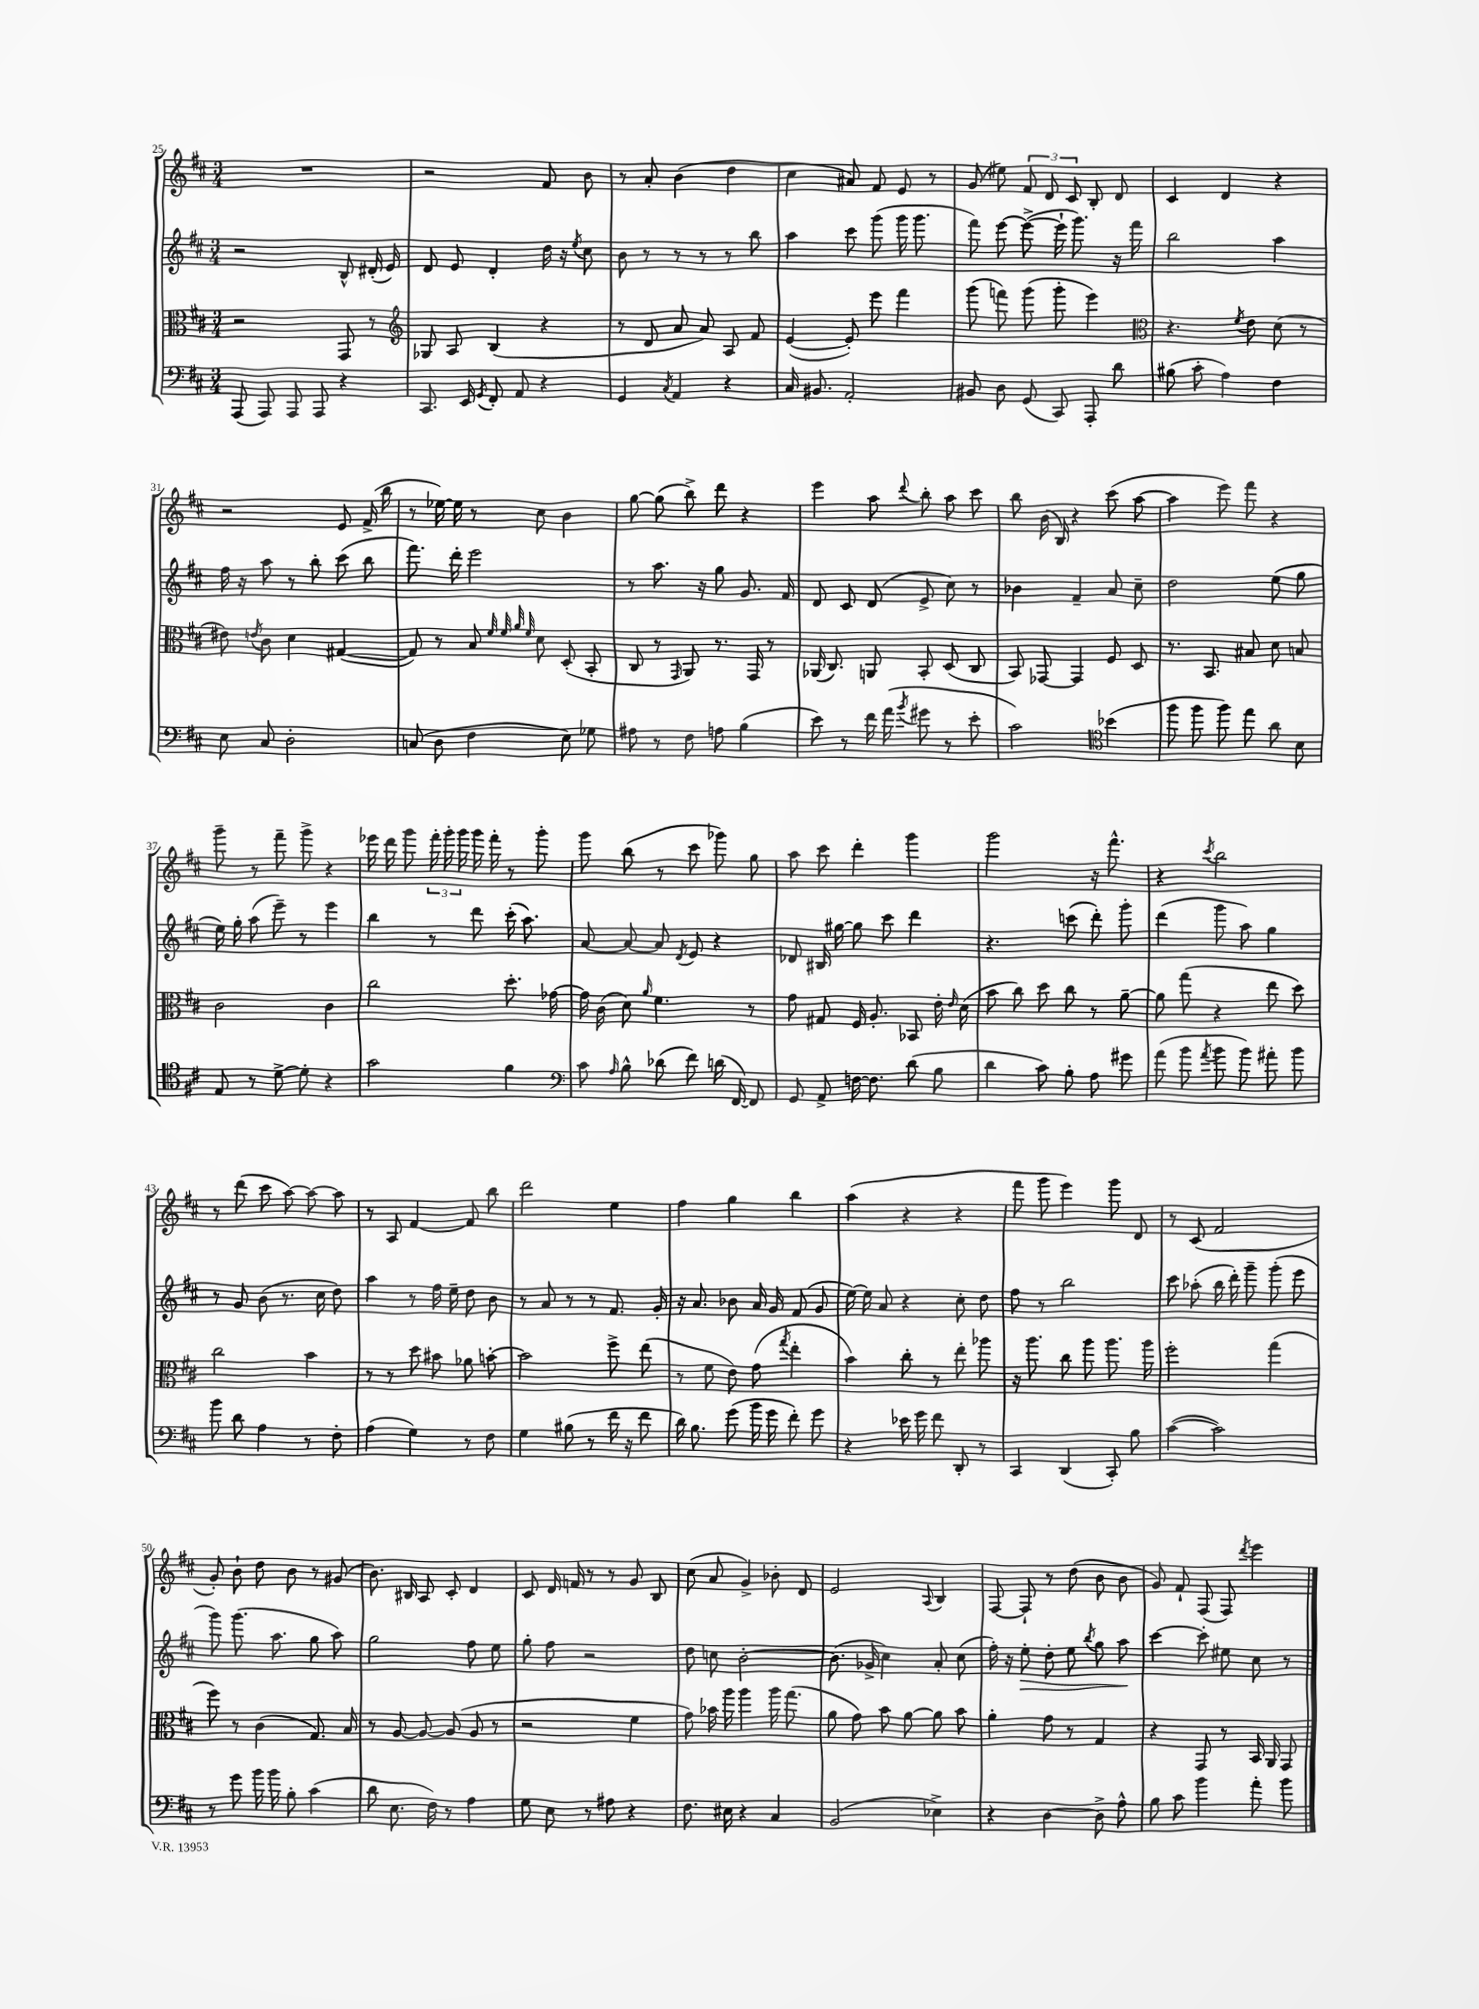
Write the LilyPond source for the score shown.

<<
\new StaffGroup <<
\new Staff = "s0" {
    \clef treble \key d \major \numericTimeSignature \time 3/4
    \autoBeamOff R2. |
    r2 fis'8 b'8 |
    r8 a'8-. b'4( d''4 |
    cis''4 ais'8) fis'8 e'8 r8 |
    g'8( eis''8) \tuplet 3/2 { fis'8 d'8 cis'8 } b8-. d'8 |
    cis'4 d'4 r4 |
    r2 e'8 fis'16->( b''16 |
    r8 ees''16~) ees''16 r8 cis''8 b'4 |
    g''8~ g''8( b''8->) d'''8 r4 |
    e'''4 a''8 \appoggiatura { d'''8 } b''8-. a''8 cis'''8 |
    b''8 b'16( b16) r4 cis'''8( a''8~ |
    a''4 e'''8) fis'''8 r4 |
    g'''8-- r8 fis'''8-- g'''8-> r4 |
    ees'''16 d'''16 g'''8 \tuplet 3/2 { fis'''16-. g'''16-. g'''16 } g'''16 fis'''16-. r8 g'''8-. |
    g'''8 b''8( r8 cis'''8 ges'''8) g''8 |
    a''8 cis'''8 d'''4-. g'''4 |
    g'''2 r16 fis'''8.-^ |
    r4 \acciaccatura { cis'''8 } b''2 |
    r8 d'''8( cis'''8 a''8~) a''8~ a''8 |
    r8 a8 fis'4~ fis'8 b''8 |
    d'''2 e''4 |
    fis''4 g''4 b''4 |
    a''4( r4 r4 |
    fis'''8 g'''8 e'''4) g'''8 d'8 |
    r8 cis'8( fis'2 |
    g'8-.) b'8-! d''8 b'8 r8 gis'8( |
    b'8.) bis16 a8 cis'8-. d'4 |
    cis'8 d'16 f'16 r8 r8 g'8 b8 |
    cis''8( a'8 g'4->) bes'8-. d'8 |
    e'2 \appoggiatura { a8 } b4 |
    fis8~ fis8-! r8 d''8( b'8 b'8 |
    g'8) fis'8-! fis8( fis8) \acciaccatura { d'''8 } e'''4 \bar "|." |
}
\new Staff = "s1" {
    \clef treble \key d \major \numericTimeSignature \time 3/4
    \autoBeamOff r2 b8-^ dis'16-.( e'16) |
    d'8 e'8 d'4-. d''16 r16 \acciaccatura { e''8 } cis''8 |
    b'8 r8 r8 r8 r8 b''8 |
    a''4 cis'''8 g'''8( g'''16 g'''8. |
    fis'''8) e'''8~ e'''8~->( e'''16-! g'''8.) r16 fis'''16 |
    b''2 a''4 |
    fis''16 r16 a''8 r8 b''8-. cis'''8( b''8 |
    fis'''8.) d'''16-. e'''2 |
    r8 a''8. r16 g''8 g'8. fis'16 |
    d'8 cis'8 d'8( e'8-> cis''8) r8 |
    bes'4 fis'4-- a'8 cis''8-- |
    d''2 e''8( g''8 |
    e''16) g''16-. a''8( e'''8--) r8 e'''4 |
    b''4 r8 d'''8 cis'''16-.( a''8.) |
    a'8~ a'8~ a'8 \acciaccatura { d'8 } e'8 r4 |
    des'8 bis16 gis''16~ gis''8 cis'''8 d'''4 |
    r4. c'''8( d'''8-.) g'''8-. |
    d'''4( g'''8 a''8) g''4 |
    r8 g'8 b'8( r8. cis''16 d''8) |
    a''4 r8 fis''16 e''16-- d''8 b'8 |
    r8 a'8 r8 r8 fis'8. g'16-. |
    r16 a'8. bes'8 a'16 g'16 fis'8( g'8 |
    e''16~) e''16 a'8 r4 cis''8-. d''8 |
    fis''8 r8 b''2 |
    cis'''8 aes''8-.( b''16 d'''16-.) g'''8-- g'''8-.( e'''8 |
    g'''8) g'''8.( a''8. g''8 a''8) |
    g''2 fis''8 e''8 |
    g''8-. fis''8 r2 |
    d''8 c''8 b'2~-. |
    b'8.( ges'16-> cis''4) a'8-. cis''8( |
    fis''16-.) r16 e''8-.\> d''8-. e''8 \acciaccatura { b''8 } g''8 a''8\! |
    cis'''4~ cis'''8-. eis''8 cis''8 r8 \bar "|." |
}
\new Staff = "s2" {
    \clef alto \key d \major \numericTimeSignature \time 3/4
    \autoBeamOff r2 g,8 r8 |
    \clef treble ges8 a8 b4( r4 |
    r8 d'8 a'8 a'8) a8 fis'8 |
    e'4~( e'8-.) e'''8 fis'''4 |
    g'''8( f'''8) g'''8( g'''8-. e'''4) |
    \clef alto r4. \acciaccatura { fis'8 } e'8 d'8( r8 |
    eis'8) \acciaccatura { e'8 } cis'8 d'4 gis4~( |
    gis8) r8 b8 \grace { fis'32 fis'32 a'32 fis'32 } d'8 d8-.( b,8-. |
    cis8 r8 \grace { g,16 } a,8) r8. g,16 r8 |
    aes,16( cis8.) a,8 b,8-. d8( cis8 |
    b,8) ges,8~ ges,4 fis8 d8 |
    r8. b,8. bis8 d'8 b8 |
    cis'2 cis'4 |
    cis''2 d''8.-. ges'16~ |
    ges'16 cis'16( d'8) \grace { a'16 } fis'4. r8 |
    g'8 gis8 fis16 a8.-. bes,8 e'16-. \grace { e'16 } d'16( |
    b'8 cis''8) d''8 cis''8 r8 a'8~-- |
    a'8 g''8( r4 e''8 d''8) |
    cis''2 b'4 |
    r8 r8 d''8 bis'8 aes'8 b'8~-. |
    b'2 fis''8-> e''8( |
    r8 fis'8 e'8) g'8( \acciaccatura { g''8 } e''4-. |
    b'4) cis''8-. r8 e''8-. aes''8 |
    r16 a''8. cis''8 a''8 a''8. a''16 |
    fis''2-. g''4( |
    fis''8) r8 cis'4( g8.) b16 |
    r8 a8~ a8~ a8( a8 r8 |
    r2 fis'4 |
    g'8) bes'16 a''16 a''4 a''16 g''8.( |
    a'8 g'8) b'8 a'8~ a'8 b'8 |
    a'4-. g'8 r8 g4 |
    r4 g,8 r8 b,16 a,16 g,8 \bar "|." |
}
\new Staff = "s3" {
    \clef bass \key d \major \numericTimeSignature \time 3/4
    \autoBeamOff a,,8( a,,8) a,,8 a,,8 r4 |
    cis,8. e,16 \acciaccatura { g,8 } fis,8-. a,8 r4 |
    g,4 \acciaccatura { cis8 } a,4 r4 |
    cis16 bis,8. a,2-. |
    bis,8 d8 g,8( cis,8) a,,8-. d'8 |
    bis8( cis'8-. a4) fis4 |
    e8 cis8 d2-. |
    c8( d8 fis4 e8) ges8 |
    ais8 r8 fis8 a8 b4( |
    e'8) r8 fis'16 a'16( \acciaccatura { b'8 } gis'8 r8 e'8-. |
    cis'2) \clef tenor bes'4( |
    fis''8 fis''8 fis''8) e''8 a'8 b8 |
    e8 r8 d'8~-> d'8-. r4 |
    g'2 fis'4 |
    \clef bass cis'8 \grace { a16 } b8-^ des'8( fis'8) d'16( fis,16~) fis,8 |
    g,8 a,8-> f16~ f8. d'8( b8 |
    d'4 cis'8) b8-. a8 gis'8 |
    a'8( b'8 \acciaccatura { a'8 } b'8 b'8) ais'8-. b'8 |
    b'8 d'8 a4 r8 fis8-. |
    a4( g4) r8 fis8 |
    g4 bis8( r8 fis'16 r16 fis'8 |
    d'16) b8. g'8( b'16 g'16 fis'8-.) g'8 |
    r4 ees'16 g'16 fis'8 d,8-. r8 |
    cis,4 d,4( cis,8-.) b8 |
    cis'4~( cis'2) |
    r8 g'8 b'16 b'16 b8-. cis'4( |
    d'8 e8. fis16) r8 a4 |
    g8 e8 r8 ais8 r4 |
    fis8. eis16 r4 cis4 |
    b,2( ees4->) |
    r4 d4~ d8-> a8-^ |
    b8 cis'8 b'4 a'8-. b'8 \bar "|." |
}
>>
>>
\layout { \context { \Score currentBarNumber = #25 } }
